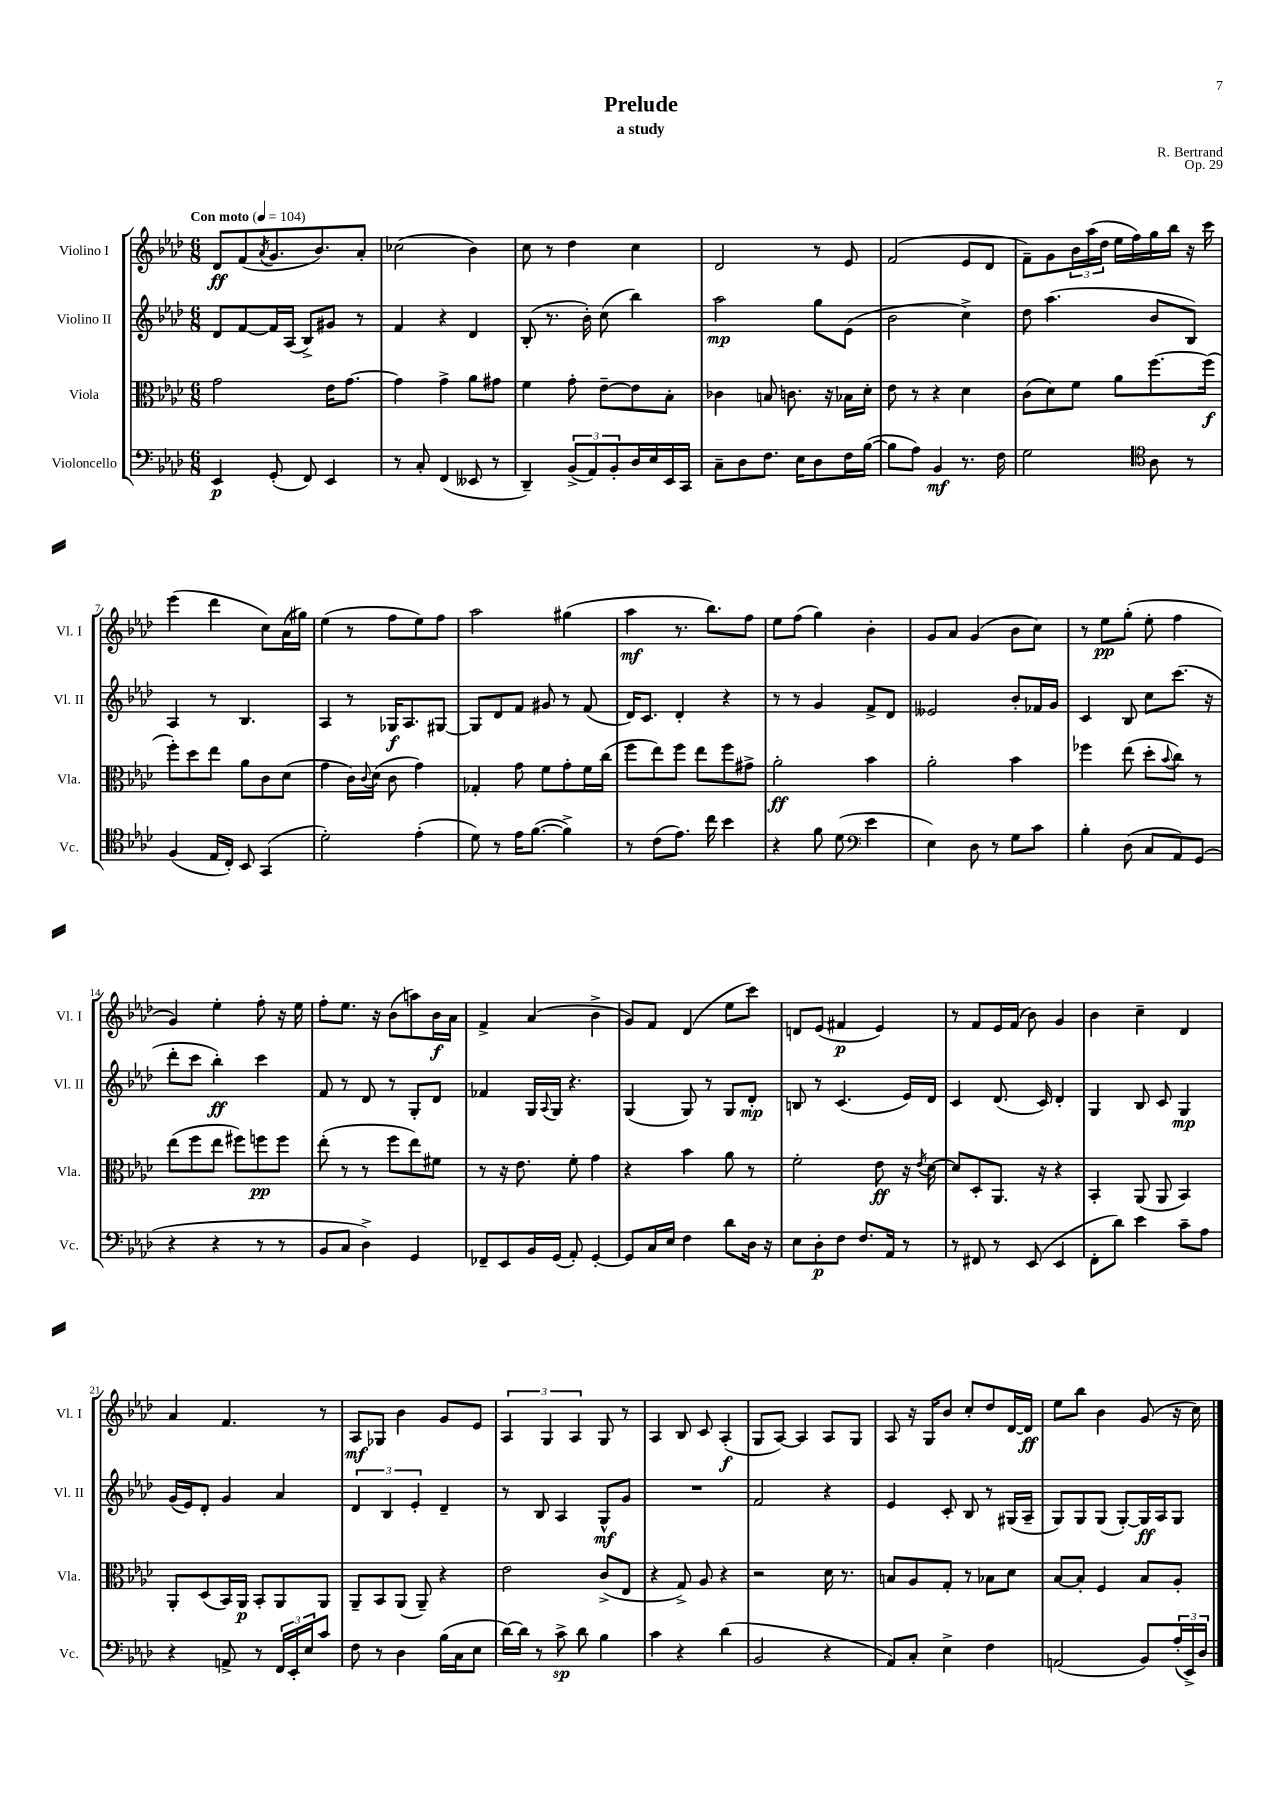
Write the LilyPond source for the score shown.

\header { title = "Prelude" composer = "R. Bertrand" subtitle = "a study" opus = "Op. 29" }
<<
\new StaffGroup <<
\new Staff = "s0" \with { instrumentName = "Violino I" shortInstrumentName = "Vl. I" } {
    \clef treble \key aes \major \numericTimeSignature \time 6/8 \tempo "Con moto" 4 = 104
    des'8\ff f'8( \acciaccatura { aes'8 } g'8. bes'8.) aes'8-. |
    ces''2( bes'4) |
    c''8 r8 des''4 c''4 |
    des'2 r8 ees'8 |
    f'2( ees'8 des'8 |
    f'8--) g'8 \tuplet 3/2 { bes'16 aes''16( des''16 } ees''16 f''16) g''16 bes''16 r16 c'''16 |
    ees'''4( des'''4 c''8) aes'16( gis''16) |
    ees''4( r8 f''8 ees''8) f''8 |
    aes''2 gis''4( |
    aes''4\mf r8. bes''8.) f''8 |
    ees''8 f''8( g''4) bes'4-. |
    g'8 aes'8 g'4( bes'8 c''8) |
    r8 ees''8\pp g''8-.( ees''8-. f''4 |
    g'4) ees''4-. f''8-. r16 ees''16 |
    f''8-. ees''8. r16 bes'8( a''8) bes'16\f aes'16 |
    f'4-> aes'4( bes'4-> |
    g'8) f'8 des'4( ees''8 c'''8) |
    d'8 ees'8( fis'4\p ees'4) |
    r8 f'8 ees'16 f'16( bes'8) g'4 |
    bes'4 c''4-- des'4 |
    aes'4 f'4. r8 |
    aes8\mf ges8 bes'4 g'8 ees'8 |
    \tuplet 3/2 { aes4 g4 aes4 } g8 r8 |
    aes4 bes8 c'8 aes4-.\f( |
    g8 aes8~) aes4 aes8 g8 |
    aes8 r16 g16 bes'8 c''8-. des''8 des'16~ des'16\ff |
    ees''8 bes''8 bes'4 g'8( r16 c''16) \bar "|." |
}
\new Staff = "s1" \with { instrumentName = "Violino II" shortInstrumentName = "Vl. II" } {
    \clef treble \key aes \major \numericTimeSignature \time 6/8
    des'8 f'8~ f'16 aes16( bes8->) gis'8 r8 |
    f'4 r4 des'4 |
    bes8-.( r8. bes'16-.) c''8( bes''4) |
    aes''2\mp g''8 ees'8( |
    bes'2 c''4->) |
    des''8 aes''4.( bes'8 bes8) |
    aes4 r8 bes4. |
    aes4 r8 ges16\f aes8. gis8~ |
    gis8 des'8 f'8 gis'8 r8 f'8( |
    des'16) c'8. des'4-. r4 |
    r8 r8 g'4 f'8-> des'8 |
    eeses'2 bes'8-. fes'16 g'16 |
    c'4 bes8 c''8 c'''8.( r16 |
    des'''8-. c'''8 bes''4-.\ff) c'''4 |
    f'8 r8 des'8 r8 g8-. des'8 |
    fes'4 g16 \appoggiatura { aes8 } g16 r4. |
    g4( g8) r8 g8 des'8-.\mp |
    b8 r8 c'4.( ees'16) des'16 |
    c'4 des'8.( c'16) des'4-. |
    g4 bes8 c'8 g4\mp |
    g'16( ees'16) des'8-. g'4 aes'4 |
    \tuplet 3/2 { des'4 bes4 ees'4-. } des'4-- |
    r8 bes8 aes4 g8-^\mf g'8 |
    R2. |
    f'2 r4 |
    ees'4 c'8-. bes8 r8 gis16( aes16-- |
    g8) g8 g8( g8~-.) g16\ff aes16 g8 \bar "|." |
}
\new Staff = "s2" \with { instrumentName = "Viola" shortInstrumentName = "Vla." } {
    \clef alto \key aes \major \numericTimeSignature \time 6/8
    g'2 ees'16 g'8.~ |
    g'4 g'4-> aes'8 gis'8 |
    f'4 g'8-. ees'8~-- ees'8 bes8-. |
    ces'4 b8 c'8. r16 bes16 des'16-. |
    ees'8 r8 r4 des'4 |
    c'8( des'8) f'8 aes'8 f''8.~ f''16\f( |
    f''8-.) des''8 ees''8 aes'8 c'8 des'8( |
    g'4 c'16) \appoggiatura { c'8 } des'16( c'8 g'4) |
    ges4-. g'8 f'8 g'8-. f'16 c''16( |
    f''8 ees''8) f''8 ees''8 f''8 gis'8-> |
    aes'2-.\ff bes'4 |
    aes'2-. bes'4 |
    fes''4 ees''8( des''8-. \appoggiatura { bes'8 } c''8) r8 |
    ees''8( f''8 ees''8 fis''8) f''8\pp f''8 |
    ees''8-.( r8 r8 f''8 ees''8) fis'8 |
    r8 r16 ees'8. f'8-. g'4 |
    r4 bes'4 aes'8 r8 |
    f'2-. ees'8\ff r16 \acciaccatura { ees'8 } des'16~ |
    des'8 des8-. aes,8. r16 r4 |
    bes,4-. aes,8( aes,8 bes,4) |
    aes,8-. des8( bes,16) aes,16\p bes,8-. aes,8 aes,8 |
    aes,8-- bes,8 aes,8( aes,8--) r4 |
    ees'2 c'8->( ees8 |
    r4 g8->) aes8 r4 |
    r2 des'16 r8. |
    b8 aes8 g8-. r8 bes8 des'8 |
    bes8~ bes8-. f4 bes8 aes8-. \bar "|." |
}
\new Staff = "s3" \with { instrumentName = "Violoncello" shortInstrumentName = "Vc." } {
    \clef bass \key aes \major \numericTimeSignature \time 6/8
    ees,4\p g,8-.( f,8) ees,4 |
    r8 c8-. f,4( eeses,8 r8 |
    des,4--) \tuplet 3/2 { bes,8->( aes,8) bes,8-. } des16 ees16 ees,16 c,16 |
    c8-- des8 f8. ees16 des8 f16 bes16~( |
    bes8 aes8) bes,4\mf r8. f16 |
    g2 \clef tenor aes8 r8 |
    f4( ees16 c16-.) bes,8 g,4( |
    des'2-.) ees'4-.( |
    des'8) r8 ees'16 f'8.~( f'4->) |
    r8 c'8( ees'8.) c''16 bes'4 |
    r4 f'8 des'8( \clef bass ees'4 |
    ees4) des8 r8 g8 c'8 |
    bes4-. des8( c8 aes,8) g,8( |
    r4 r4 r8 r8 |
    bes,8 c8 des4->) g,4 |
    fes,8-- ees,8 bes,16 g,16( aes,8-.) g,4~-. |
    g,8 c16 ees16 f4 des'8 des16 r16 |
    ees8 des8-.\p f8 f8. aes,16 r8 |
    r8 fis,8 r8 ees,8( ees,4 |
    f,8-. des'8) ees'4 c'8-- aes8 |
    r4 a,8-> r8 \tuplet 3/2 { f,16 ees,16-. ees16 } c'8 |
    f8 r8 des4 bes16( c16 ees8 |
    des'16~) des'16 r8 c'8->\sp des'8 bes4 |
    c'4 r4 des'4( |
    bes,2 r4 |
    aes,8) c8-. ees4-> f4 |
    a,2( bes,8) \tuplet 3/2 { aes16-.( ees,16->) des16 } \bar "|." |
}
>>
>>
